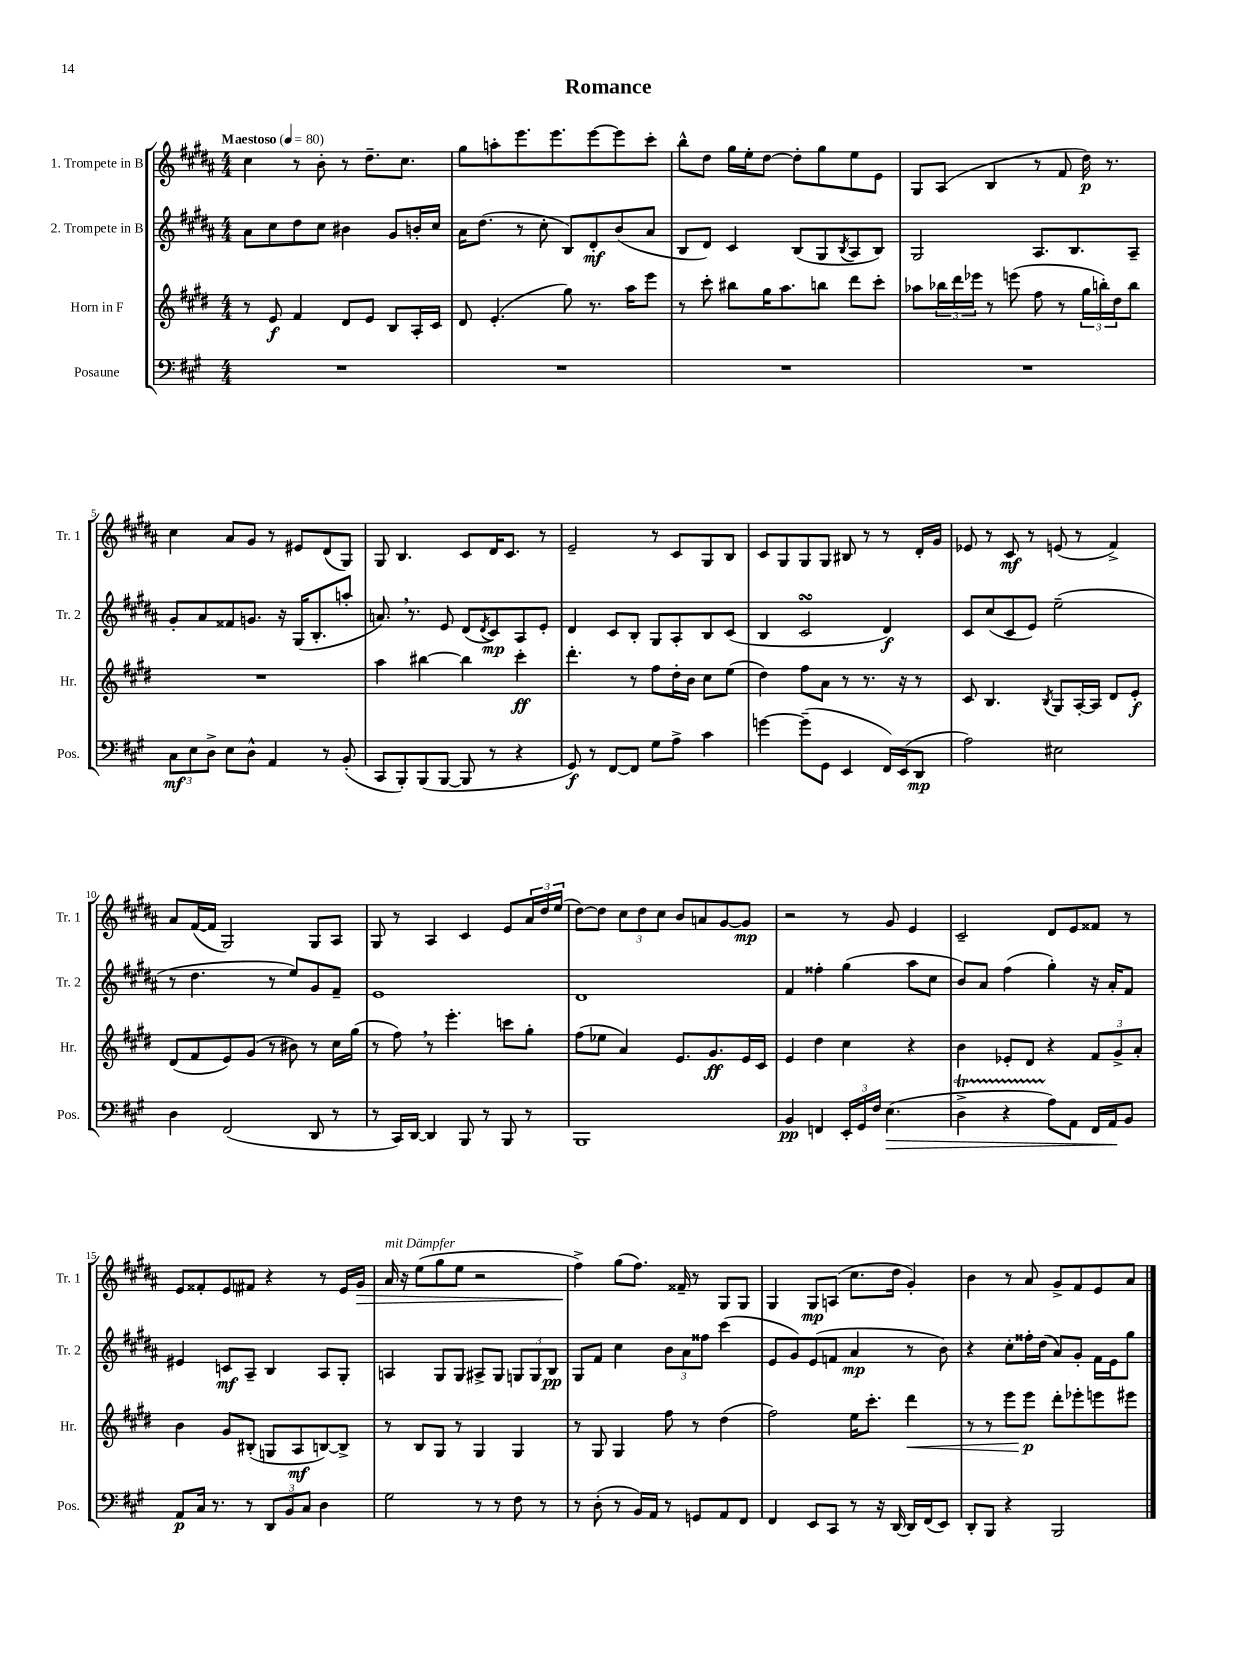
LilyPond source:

\header { title = "Romance" }
<<
\new StaffGroup <<
\new Staff = "s0" \with { instrumentName = "1. Trompete in B" shortInstrumentName = "Tr. 1" } {
    \clef treble \key b \major \numericTimeSignature \time 4/4 \tempo "Maestoso" 4 = 80
    cis''4 r8 b'8-. r8 dis''8.-- cis''8. |
    gis''8 a''8-. e'''8. e'''8. e'''8~ e'''8 cis'''8-. |
    b''8-^ dis''8 gis''16 e''16-. dis''8~ dis''8-. gis''8 e''8 e'8 |
    gis8 ais8( b4 r8 fis'8 dis''16\p) r8. |
    cis''4 ais'8 gis'8 r8 eis'8 dis'8( gis8) |
    gis8 b4. cis'8 dis'16 cis'8. r8 |
    e'2-- r8 cis'8 gis8 b8 |
    cis'8 gis8 gis8 gis8 bis8 r8 r8 dis'16-. gis'16 |
    ees'8 r8 cis'8\mf r8 e'8( r8 fis'4->) |
    ais'8 fis'16~( fis'16 gis2) gis8 ais8 |
    gis8 r8 ais4 cis'4 e'8 \tuplet 3/2 { ais'16 dis''16 e''16( } |
    dis''8~) dis''8 \tuplet 3/2 { cis''8 dis''8 cis''8 } b'8 a'8 gis'8~ gis'8\mp |
    r2 r8 gis'8 e'4 |
    cis'2-- dis'8 e'8 fisis'8 r8 |
    e'8 fisis'8-. e'8 fis'8 r4 r8 e'16 gis'16\> |
    ais'16^\markup { \italic "mit Dämpfer" } r16 e''8( gis''8 e''8 r2 |
    fis''4->\!) gis''8( fis''8.) fisis'16-- r8 gis8 gis8 |
    gis4 gis8\mp a8( cis''8. dis''16 gis'4-.) |
    b'4 r8 ais'8 gis'8-> fis'8 e'8 ais'8 \bar "|." |
}
\new Staff = "s1" \with { instrumentName = "2. Trompete in B" shortInstrumentName = "Tr. 2" } {
    \clef treble \key b \major \numericTimeSignature \time 4/4
    ais'8 cis''8 dis''8 cis''8 bis'4 gis'8 b'16-. cis''16 |
    ais'16 dis''8.( r8 cis''8-. b8) dis'8-.\mf b'8( ais'8 |
    b8 dis'8) cis'4 b8( gis8 \acciaccatura { b8 } ais8 b8) |
    gis2 ais8. b8. ais8-- |
    gis'8-. ais'8 fisis'8 g'8. r16 gis16( b8.-. a''8-. |
    a'8.) \breathe r8. e'8 dis'8( \acciaccatura { dis'8 } cis'8\mp) ais8 e'8-. |
    dis'4 cis'8 b8-. gis8 ais8-. b8 cis'8( |
    b4 cis'2\turn dis'4\f) |
    cis'8 cis''8( cis'8 e'8) e''2--( |
    r8 dis''4. r8 e''8) gis'8 fis'8-- |
    e'1 |
    dis'1 |
    fis'4 fisis''4-. gis''4( ais''8 cis''8 |
    b'8) ais'8 fis''4( gis''4-.) r16 ais'16-. fis'8 |
    eis'4 c'8\mf ais8-- b4 ais8 gis8-. |
    a4 gis8 gis8 ais8-> gis8 \tuplet 3/2 { g8 g8 b8\pp } |
    gis8 fis'8 cis''4 \tuplet 3/2 { b'8 ais'8 fisis''8 } cis'''4( |
    e'8 gis'8) e'8( f'8 ais'4\mp r8 b'8) |
    r4 cis''8-. fisis''16-. dis''16( ais'8) gis'8-. fis'16 e'16 gis''8 \bar "|." |
}
\new Staff = "s2" \with { instrumentName = "Horn in F" shortInstrumentName = "Hr." } {
    \clef treble \key e \major \numericTimeSignature \time 4/4
    r8 e'8\f fis'4 dis'8 e'8 b8 a16-. cis'16 |
    dis'8 e'4.-.( gis''8) r8. a''16 e'''8 |
    r8 cis'''8-. bis''8 gis''16 a''8. b''8 dis'''8 cis'''8-. |
    aes''8 \tuplet 3/2 { bes''16 dis'''16 ees'''16 } r8 e'''8( fis''8 r8 \tuplet 3/2 { gis''16 b''16-.) dis''16 } b''8 |
    R1 |
    a''4 bis''4~ bis''4 cis'''4-.\ff |
    dis'''4.-. r8 fis''8 dis''16-. b'16 cis''8 e''8( |
    dis''4) fis''8 a'8 r8 r8. r16 r8 |
    cis'8 b4. \acciaccatura { b8 } gis8 a16~-. a16 dis'8 e'8-.\f |
    dis'8( fis'8 e'8) gis'8( r8 bis'8) r8 cis''16 gis''16( |
    r8 fis''8) \breathe r8 e'''4.-. c'''8 gis''8-. |
    fis''8( ees''8 a'4) e'8. gis'8.\ff e'16 cis'16 |
    e'4 dis''4 cis''4 r4 |
    b'4 ees'8-. dis'8 r4 \tuplet 3/2 { fis'8 gis'8-> a'8-. } |
    b'4 gis'8 bis8-.( g8 a8\mf b8~) b8-> |
    r8 b8 gis8 r8 gis4 gis4 |
    r8 gis8 gis4 fis''8 r8 dis''4( |
    fis''2) e''16 cis'''8.-. dis'''4\< |
    r8 r8 e'''8 e'''8\p\! dis'''8-. ees'''8-. e'''8 eis'''8 \bar "|." |
}
\new Staff = "s3" \with { instrumentName = "Posaune" shortInstrumentName = "Pos." } {
    \clef bass \key a \major \numericTimeSignature \time 4/4
    R1 |
    R1 |
    R1 |
    R1 |
    \tuplet 3/2 { cis8\mf e8 d8-> } e8 d8-^ a,4 r8 b,8-.( |
    cis,8 b,,8-.) b,,8( b,,8~ b,,8 r8 r4 |
    gis,8\f) r8 fis,8~ fis,8 gis8 a8-> cis'4 |
    g'4~ g'8--( gis,8 e,4 fis,16) e,16( d,8\mp |
    a2) eis2 |
    d4 fis,2( d,8 r8 |
    r8 cis,16) d,16~ d,4 b,,8 r8 b,,8 r8 |
    b,,1 |
    b,4\pp f,4 \tuplet 3/2 { e,16-. gis,16 fis16 } e4.\>( |
    d4->\startTrillSpan r4 a8\stopTrillSpan) a,8 fis,16 a,16\! b,8 |
    a,8\p cis16 r8. r8 \tuplet 3/2 { d,8 b,8 cis8 } d4 |
    gis2 r8 r8 fis8 r8 |
    r8 d8-.( r8 b,16) a,16 r8 g,8 a,8 fis,8 |
    fis,4 e,8 cis,8 r8 r16 d,16~ d,16 fis,16( e,8) |
    d,8-. b,,8 r4 b,,2 \bar "|." |
}
>>
>>
